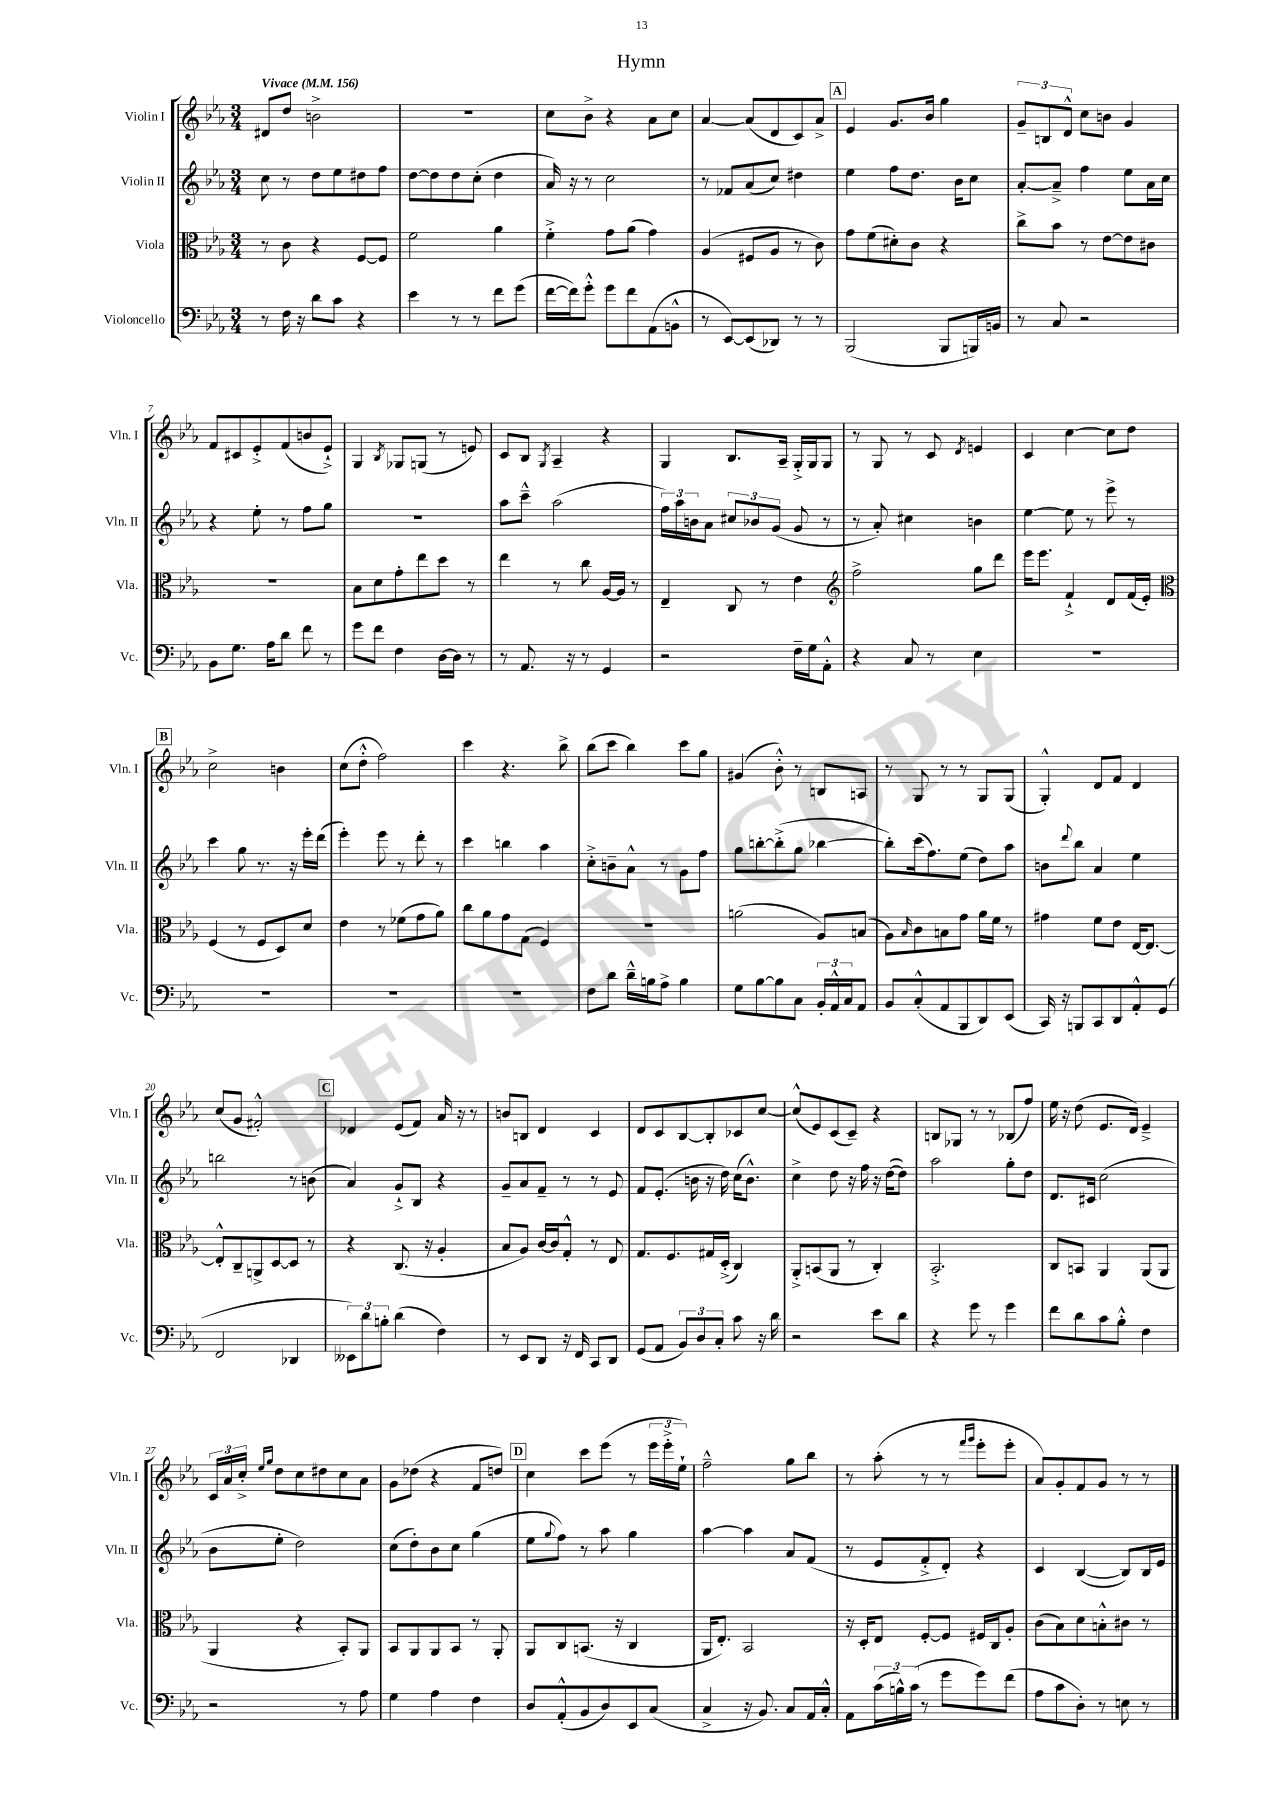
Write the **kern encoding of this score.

**kern	**kern	**kern	**kern
*staff4	*staff3	*staff2	*staff1
*clefF4	*clefC3	*clefG2	*clefG2
*k[b-e-a-]	*k[b-e-a-]	*k[b-e-a-]	*k[b-e-a-]
*M3/4	*M3/4	*M3/4	*M3/4
*MM156	*MM156	*MM156	*MM156
8r	8r	8cc	8d#
16F	8c	8r	8dd
16r	.	.	.
8d	4r	8dd	2b^
8c	.	8ee-	.
4r	[8F	8dd#	.
.	8F]	8ff	.
=	=	=	=
4e-	2f	[8dd	2.r
.	.	8dd]	.
8r	.	8dd	.
8r	.	(8cc'	.
8f	4a-	4dd	.
(8g	.	.	.
=	=	=	=
[16f	4f'^	16a-)	8cc
16f])	.	16r	.
8g'^^	.	8r	8b-^
8g	8g	2cc	4r
8f	(8a-	.	.
(8AA-	4g)	.	8a-
8BB^^	.	.	8cc
=	=	=	=
8r	(4A-	8r	[4a-
[8EE-)	.	8f-	.
(8EE-]	8F#	(8a-	(8a-]
8DD-)	8A-	8cc)	8d
8r	8r	4dd#	8c)
8r	8c)	.	8a-^
=	=	=	=
(2BBB-	8g	4ee-	4e-
.	(8f	.	.
.	8d#')	8ff	8.g
.	8c	8.dd	.
.	.	.	16b-
8BBB-	4r	.	4gg
.	.	16b-	.
16BBB)	.	8cc	.
16BB	.	.	.
=	=	=	=
8r	8cc^	[8a-'	12g~
.	.	.	12B
8C	8b-	8a-~^]	.
.	.	.	12d^^
2r	8r	4ff	8cc
.	[8e-	.	8b
.	8e-]	8ee-	4g
.	8c#	16a-	.
.	.	16cc	.
=	=	=	=
8BB-	2.r	4r	8f
8.G	.	.	8c#
.	.	8ee-'	8e-'^
16A-	.	.	.
8d	.	8r	(8f
8f	.	8ff	8b
8r	.	8gg	8e-`^)
=	=	=	=
8g	8B-	2.r	4G
8f	8d	.	.
.	.	.	8qB-
4F	8g'	.	8G-
.	8ee-	.	(8G
[16D	8dd	.	8r
16D]	.	.	.
8r	8r	.	8e)
=	=	=	=
8r	4ee-	8aa-	8c
8.AA-	.	8ccc~^^	8B-
.	.	.	8qG
.	8r	(2aa-	4A-~
16r	.	.	.
8r	8cc	.	.
4GG	[16A-	.	4r
.	16A-]	.	.
.	8r	.	.
=	=	=	=
2r	4E-~	24ff)	4G
.	.	24aa-	.
.	.	24b	.
.	.	8a-	.
.	8C	12cc#	8.B-
.	.	12b-	.
.	8r	.	.
.	.	(12g	.
.	.	.	16A-~
16F~	4e-	8g	16G'^
16G	.	.	16G
8AA-'^^	.	8r	8G
=	=	=	=
*	*clefG2	*	*
4r	2ff^	8r	8r
.	.	8a-')	8G
8C	.	4cc#	8r
8r	.	.	8c
.	.	.	8qd
4E-	8gg	4b	4e
.	8ddd	.	.
=	=	=	=
2.r	16eee-	[4ee-	4c
.	8.eee-	.	.
.	4f`^	8ee-]	[4cc
.	.	8r	.
.	8d	8eee-^	8cc]
.	(16f	8r	8dd
.	16e-')	.	.
=	=	=	=
*	*clefC3	*	*
2.r	(4F	4ccc	2cc^
.	8r	8gg	.
.	8F	8.r	.
.	8D)	.	4b
.	.	16r	.
.	8d	16eee-'	.
.	.	(16ddd	.
=	=	=	=
2.r	4e-	4eee-')	(8cc
.	.	.	8dd'^^
.	8r	8eee-	2ff)
.	(8f-	8r	.
.	8g	8ddd'	.
.	8a-)	8r	.
=	=	=	=
2.r	8cc	4ccc	4ccc
.	8a-	.	.
.	8g	4bb	4.r
.	(8G	.	.
.	4F)	4aa-	.
.	.	.	8bb-^
=	=	=	=
8F	2.r	8cc'^	(8bb-
8d	.	8b~	8ccc
16d~^^	.	8a-^^	4bb-)
16B	.	.	.
8A-^	.	8r	.
4B	.	8g	8ccc
.	.	8ff	8gg
=	=	=	=
8G	(2a	8gg	(4g#
[8B-	.	[8bb'	.
8B-]	.	(8bb'^]	8b-'^^)
8C	.	8gg	8r
24BB-'	8A-)	[4bb-	8B
24AA-^^	.	.	.
24C	.	.	.
8AA-	(8B	.	8A
=	=	=	=
8BB-	8A-)	8bb-'])	8r
.	16qqB-	.	.
(8C'^^	8c	(16ccc	8G
.	.	8.ff)	.
8AA-	8B	.	8r
8BBB-	8g	(8ee-	8r
8DD)	16a-	8dd)	8G
.	16f	.	.
(8EE-	8r	8aa-	(8G
=	=	=	=
16CC)	4g#	8b	4G'^^)
16r	.	.	.
.	.	8qqddd	.
8BBB	.	8bb-	.
8CC	8f	4a-	8d
8DD	8e-	.	8f
8AA-'^^	[16E-	4ee-	4d
.	8.E-_	.	.
(8GG	.	.	.
=	=	=	=
2FF	8E-'^^]	2bb	(8cc
.	8C~	.	8g
.	8AA^	.	2f#'^^)
.	[8D	.	.
4DD-	8D]	8r	.
.	8r	(8b	.
=	=	=	=
12EE--)	4r	4a-)	4d-
12d	.	.	.
12B'	.	.	.
(4d	(8.C	8g`^	(8e-
.	.	8B-	8f)
.	16r	.	.
4F)	4A-'	4r	16a-
.	.	.	16r
.	.	.	8r
=	=	=	=
8r	8B-	8g~	8b
8EE-	8A-)	8a-	8B
8DD	[16c	8f~	4d
.	16c]	.	.
16r	8G'^^	8r	.
16FF	.	.	.
8CC	8r	8r	4c
8DD	8E-	8e-	.
=	=	=	=
(8GG	8.G	8f	8d
8AA-	.	(8.e-'	8c
.	8.F	.	.
12BB-)	.	.	[8B-
.	.	16b	.
12D	.	.	.
.	16G#	16r	8B-']
12C'	.	.	.
.	(16D'^	16dd)	.
8c	4C)	(16cc	8c-
.	.	8.b^^)	.
16r	.	.	[8cc
16d	.	.	.
=	=	=	=
2r	8AA-'^	4cc^	(8cc^^]
.	(8BB	.	8e-)
.	8AA-	8dd	(8c
.	8r	16r	8c~)
.	.	16ff	.
8e-	4C')	16r	4r
.	.	([16dd	.
8d	.	8dd])	.
=	=	=	=
4r	2.BB-'^	2aa-	8B
.	.	.	8G-
8g	.	.	8r
8r	.	.	8r
4g	.	8gg'	(8B-
.	.	8dd	8ff)
=	=	=	=
8f	8C	8.d	16ee-
.	.	.	16r
8d	8BB	.	(8dd
.	.	16c#	.
8c	4AA-	(2cc	8.e-
8B-'^^	.	.	.
.	.	.	16d)
4F	(8AA-	.	4e-~^
.	8AA-	.	.
=	=	=	=
2r	4AA-	8b-	24c
.	.	.	24a-
.	.	.	24cc'^
.	.	.	16qqee-
.	.	.	16qqgg
.	.	8ee-'	8dd
.	4r	2dd)	8cc
.	.	.	8dd#
8r	8BB-')	.	8cc
8A-	8AA-	.	8a-
=	=	=	=
4G	8BB-	(8cc	8g
.	8AA-	8dd')	(8dd-
4A-	8AA-	8b-	4r
.	8BB-	8cc	.
4F	8r	(4gg	8f
.	8AA-'	.	8dd)
=	=	=	=
8D	8AA-	8ee-	4cc
.	.	8qqgg	.
(8AA-'^^	8C	8ff)	.
8BB-	(8.BB	8r	8ccc
8D)	.	8aa-	(8eee-
.	16r	.	.
8EE-	4C	4gg	8r
(8C	.	.	24eee-
.	.	.	24eee-'^
.	.	.	24ee-`)
=	=	=	=
4C^	16AA-	[4aa-	2ff~^^
.	8.E-')	.	.
16r	2BB-	4aa-]	.
8.BB-)	.	.	.
8C	.	8a-	8gg
16AA-	.	(8f	8bb-
16C'^^	.	.	.
=	=	=	=
8AA-	16r	8r	8r
.	16D'	.	.
(24c	8E-	8e-	(8aa-'
24B^^)	.	.	.
(24c	.	.	.
8r	[8F'	8f'^	8r
8g	8F]	8d')	8r
.	.	.	16qqfff
.	.	.	16qqggg
8g)	16F#	4r	8eee-'
.	16C	.	.
(8f	8A-'	.	8eee-'
=	=	=	=
8A-	(8c	4c	8a-)
8c	8B-)	.	8g'
8D')	8d	([4B-	8f
8r	8B'^^	.	8g
8E	8c#	8B-])	8r
8r	8r	16B-	8r
.	.	16e-	.
==	==	==	==
*-	*-	*-	*-
